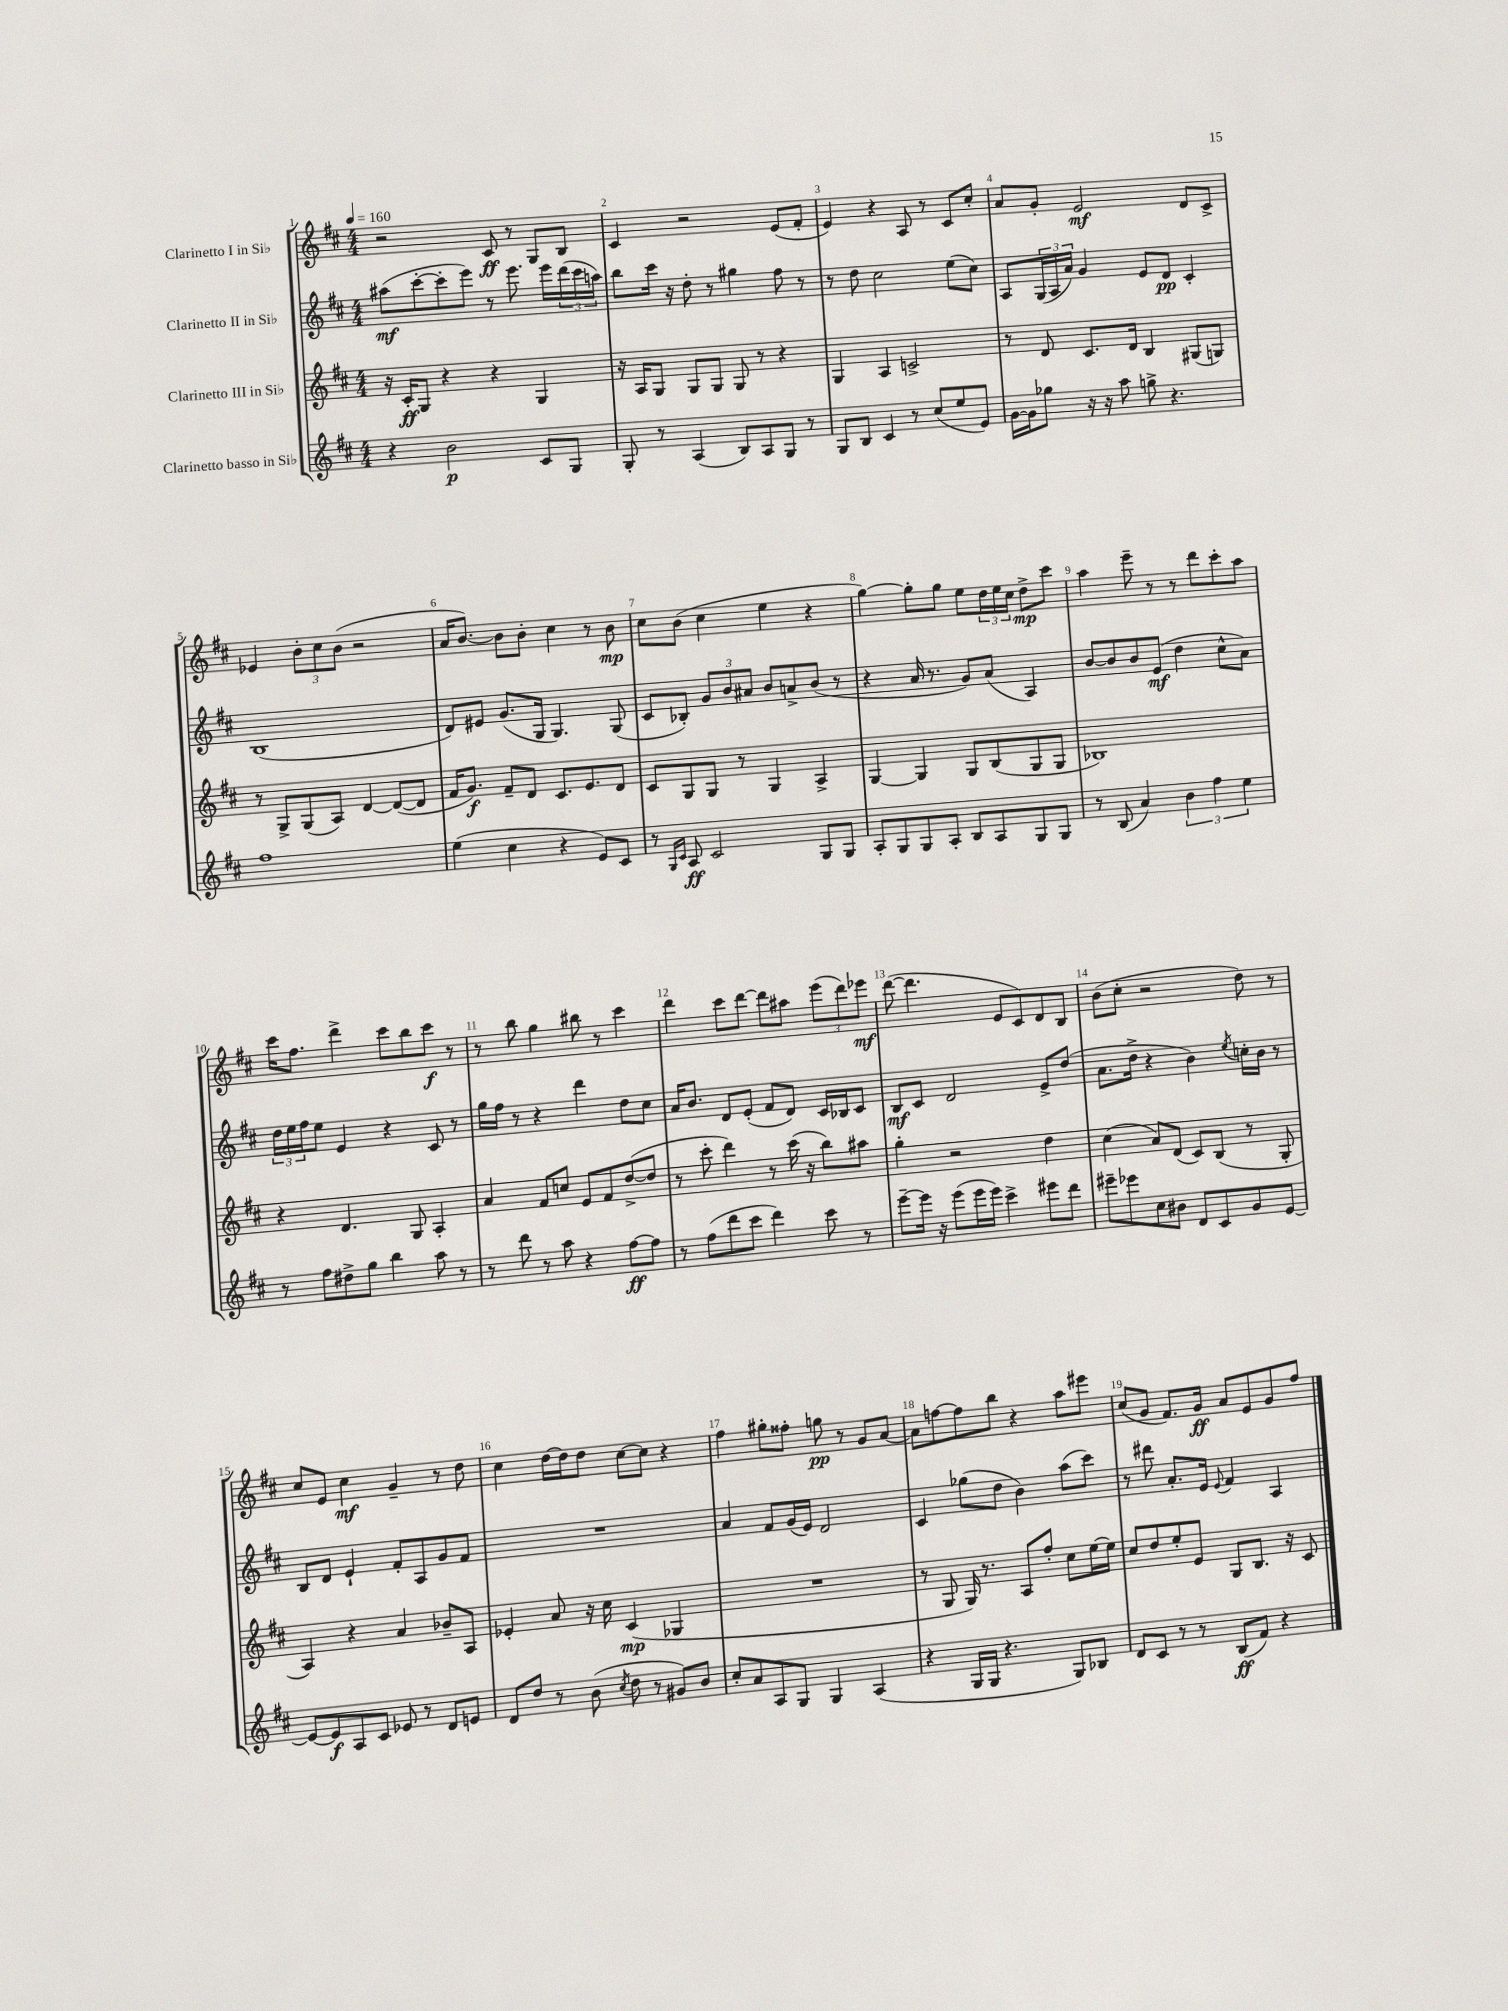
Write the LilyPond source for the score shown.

<<
\new StaffGroup <<
\new Staff = "s0" \with { instrumentName = "Clarinetto I in Sib" } {
    \clef treble \key d \major \numericTimeSignature \time 4/4 \tempo 4 = 160
    r2 cis'8\ff r8 g8 b8 |
    cis'4 r2 e'8( fis'8-. |
    e'4) r4 a8 r8 cis'8 cis''8-. |
    a'8 g'8-. e'2\mf d'8 cis'8-> |
    ees'4 \tuplet 3/2 { b'8-. cis''8 b'8( } r2 |
    a'16 b'8.~) b'8 b'8-. cis''4 r8 b'8\mp |
    cis''8 b'8( cis''4 e''4 r4 |
    g''4~) g''8-. g''8 e''8 \tuplet 3/2 { d''16 e''16 cis''16 } d''8->\mp cis'''8 |
    a''4 e'''8-- r8 r8 d'''8 cis'''8-. a''8 |
    cis'''16 fis''8. d'''4-> cis'''8 b''8 cis'''8\f r8 |
    r8 b''8 g''4 bis''8 r8 cis'''4 |
    d'''4 cis'''8 d'''8~ d'''8 ais''8 \tuplet 3/2 { e'''8( d'''8) ees'''8\mf } |
    d'''8~( d'''4. e'8 cis'8) d'8 b8 |
    b'8( cis''8-. r2 d''8) r8 |
    cis''8 e'8 cis''4\mf g'4-- r8 d''8 |
    cis''4 d''16~ d''16 d''8 cis''8~ cis''8 r4 |
    fis''4 gis''8-. fisis''8-. g''8\pp r8 g'8 a'8~ |
    a'8 f''8~ f''8 b''8 r4 a''8 eis'''8 |
    cis''8( g'8 fis'8.) g'16\ff a'8 e'8 g'8 fis''8 \bar "|." |
}
\new Staff = "s1" \with { instrumentName = "Clarinetto II in Sib" } {
    \clef treble \key d \major \numericTimeSignature \time 4/4
    ais''8\mf( cis'''8~-. cis'''8-. e'''8) r8 e'''8. e'''16 \tuplet 3/2 { d'''16( cis'''16 a''16) } |
    b''8 cis'''16 r16 d''8-. r8 gis''4 fis''8 r8 |
    r8 d''8 cis''2 e''8( cis''8) |
    a8 \tuplet 3/2 { g16( a16 a'16) } g'4 e'8 d'8\pp cis'4-. |
    b1( |
    d'8) eis'8 g'8.( g16 g4.) g8( |
    cis'8 bes8-.) \tuplet 3/2 { g'8 b'8 ais'8 } b'8 a'8-> b'8( r8 |
    r4 a'16 r8. g'8) a'8( a4) |
    b'8~ b'8 b'8 e'8\mf( d''4 cis''8-^ a'8) |
    \tuplet 3/2 { d''16 e''16 fis''16 } e''8 e'4 r4 cis'8 r8 |
    g''16 fis''16 r8 r4 d'''4 d''8 cis''8 |
    a'16 b'8. d'8 e'8-.( fis'8 d'8) cis'16 bes16 cis'8 |
    b8\mf cis'8 d'2 e'8-> d''8( |
    a'8. d''16-> r4 b'4) \acciaccatura { e''8 } c''16-. b'16 r8 |
    b8 d'8 e'4-! fis'8-. a8 g'8 fis'8 |
    R1 |
    a'4 fis'8 g'16( e'16) d'2 |
    cis'4 ges''8( d''8 b'4) a''8( cis'''8) |
    r8 dis'''8 a'8.-. e'16 \appoggiatura { e'8 } fis'4 a4 \bar "|." |
}
\new Staff = "s2" \with { instrumentName = "Clarinetto III in Sib" } {
    \clef treble \key d \major \numericTimeSignature \time 4/4
    r16 cis'16-.\ff g8 r4 r4 g4 |
    r16 a16 g8 g8 g8 g8 r8 r4 |
    g4 a4 c'2-> |
    r8 d'8 cis'8. d'16 b4 gis8( g8) |
    r8 g8-> g8( a8) d'4~ d'8~( d'8 |
    fis'16 g'8.\f) fis'8-- d'8 cis'8. e'8. d'8 |
    cis'8 g8 g8 r8 g4 a4-> |
    g4~ g4 g8 b8( g8 g8 |
    bes1) |
    r4 d'4. g8 a4-. |
    a'4 fis'8 c''8 e'8 fis'8 d''8~->( d''8 |
    r8 cis'''8-. d'''4) r8 cis'''16( r16 b''8) ais''8 |
    g''4-. r2 d''4 |
    cis''4( a'8) d'8( cis'8) b8( r8 g8-. |
    a4) r4 a'4 bes'8-- a8 |
    ees'4-. a'8 r16 cis''16 cis'4\mp( ges4 |
    R1 |
    r8 g8 g16) r8. a8 fis''8-. cis''8 e''16~ e''16 |
    cis''8 d''8 e''8-. e'8 g8 b8. r16 cis'8 \bar "|." |
}
\new Staff = "s3" \with { instrumentName = "Clarinetto basso in Sib" } {
    \clef treble \key d \major \numericTimeSignature \time 4/4
    r4 b'2\p cis'8 g8 |
    g8-. r8 a4( b8) a8 g8 r8 |
    g8 b8 cis'4 r8 cis''8( e''8 e'8) |
    g'16~ g'16 ges''8 r16 r16 a''8 g''8-> r4. |
    fis''1 |
    e''4( cis''4 r4 e'8) cis'8 |
    r8 \grace { g16 cis'16 } a8\ff cis'2 g8 g8 |
    a8-. g8 g8 a8-. b8 a8 g8 g8 |
    r8 b8( a'4) \tuplet 3/2 { b'4 fis''4 e''4 } |
    r8 fis''8 dis''8-> g''8 b''4 a''8 r8 |
    r8 d'''8 r8 a''8 r4 fis''8~\ff fis''8 |
    r8 fis''8( d'''8 cis'''8 d'''4) cis'''8 r8 |
    e'''8~-- e'''16 r16 e'''8( e'''16 e'''16) cis'''4-> eis'''8 d'''8 |
    eis'''8-- ees'''8 cis''8 bis'8 d'8 cis'8 g'8 e'8~ |
    e'8~ e'8\f a8 cis'8 ees'8 r8 d'8 e'8 |
    d'8 d''8 r8 b'8( \acciaccatura { cis''8 } d''8 r8 gis'8) b'8 |
    cis''8-. a'8 a8 g8 g4 a4( |
    r4 g16 g16 r4. g8) bes8 |
    d'8 cis'8 r8 r8 b8\ff( fis'8) r4 \bar "|." |
}
>>
>>
\layout { \context { \Score \override BarNumber.break-visibility = ##(#f #t #t) barNumberVisibility = #all-bar-numbers-visible } }
